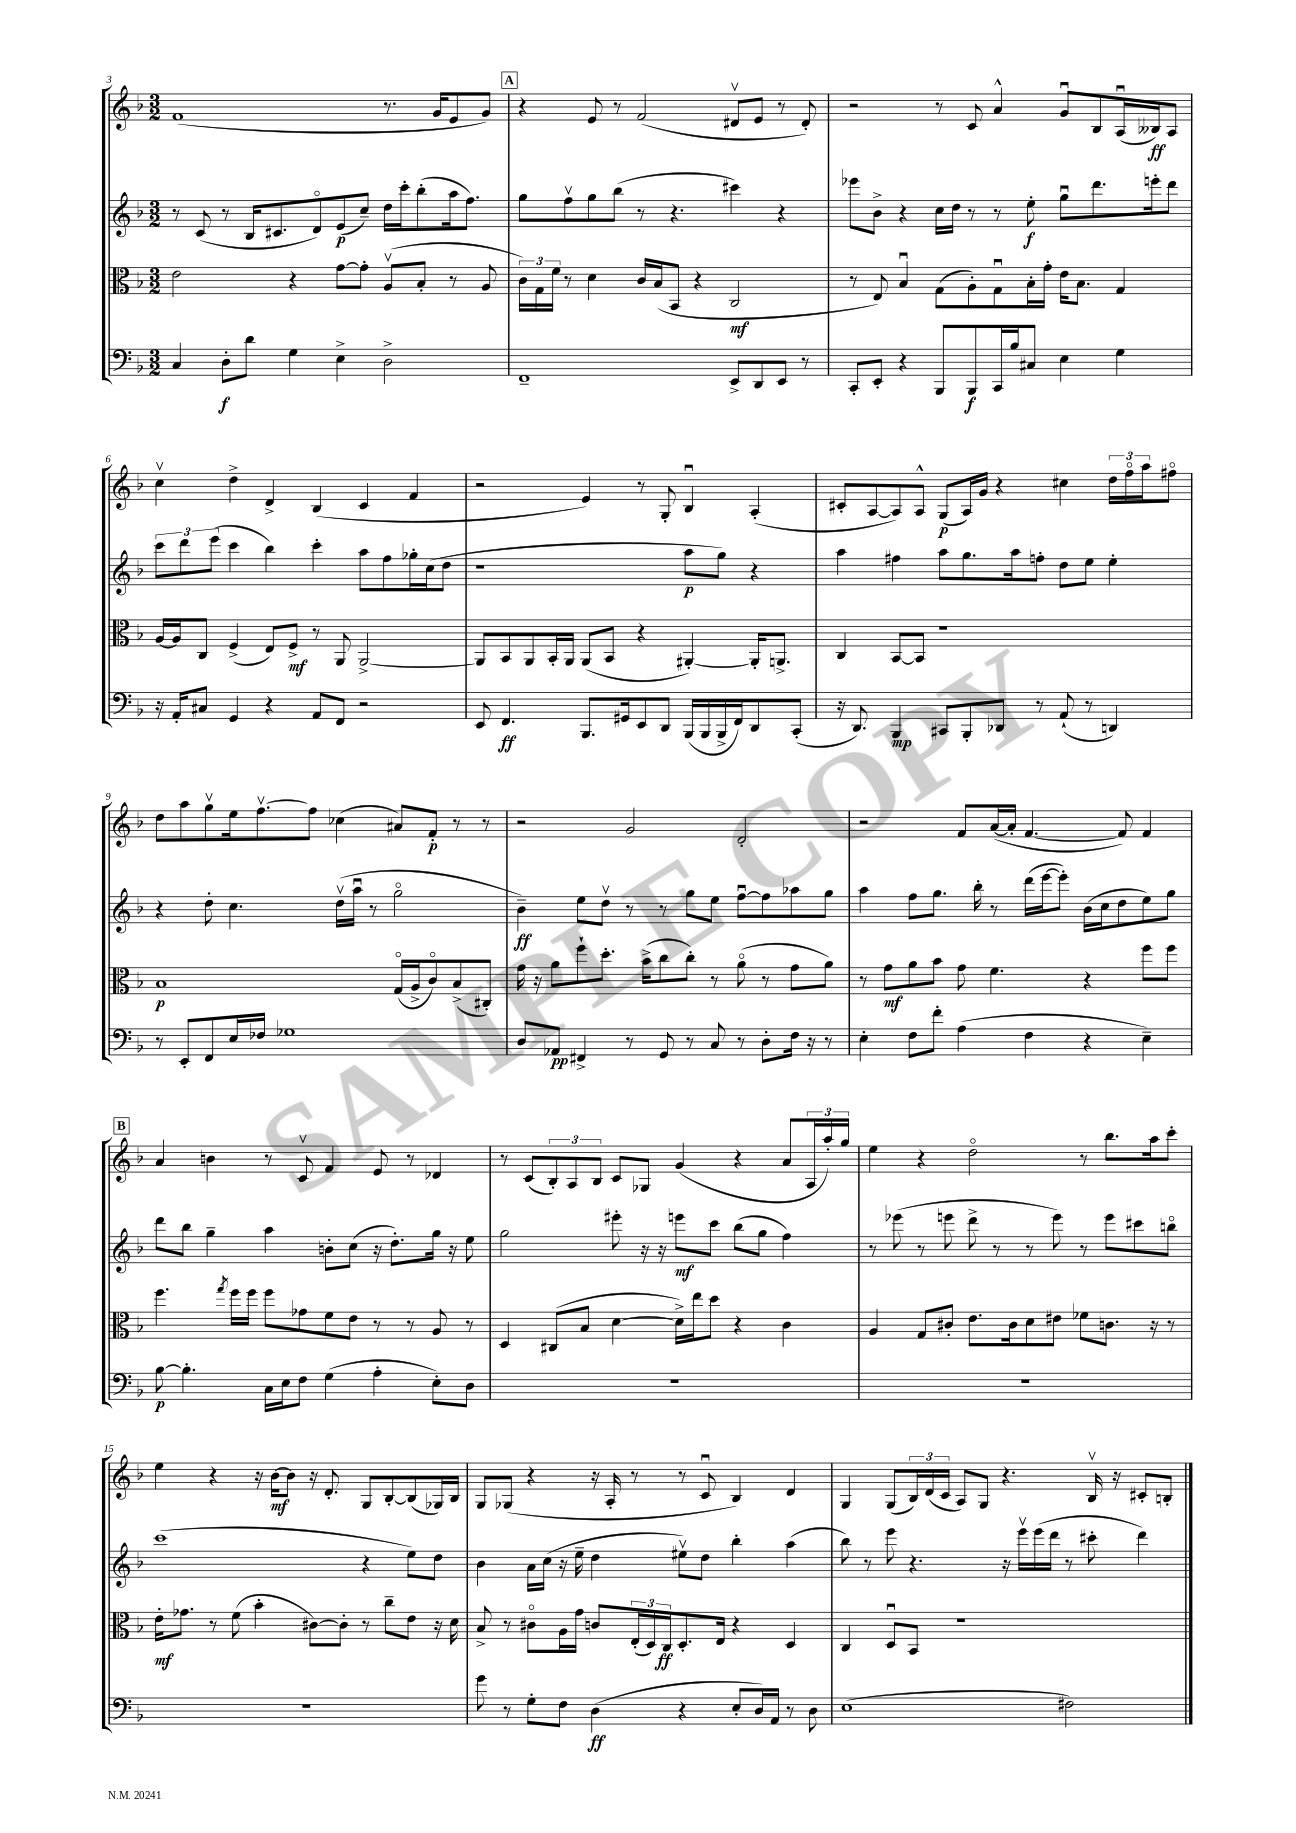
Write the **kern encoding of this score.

**kern	**kern	**kern	**kern
*staff4	*staff3	*staff2	*staff1
*clefF4	*clefC3	*clefG2	*clefG2
*k[b-]	*k[b-]	*k[b-]	*k[b-]
*M3/2	*M3/2	*M3/2	*M3/2
4C/	2e\	8r	(1f
.	.	(8c/	.
8D'\L	.	8r	.
8d\J	.	16B-/LK	.
.	.	8.c#/	.
4G\	4r	.	.
.	.	8do/)	.
4E^\	[8g\L	(8e/	.
.	8g'\]J	8cc~/J)	.
2D^\	(8Av/L	16dd\LL	8.r
.	.	16ccc'\J	.
.	8B-'/J	(8bb-'\	.
.	.	.	16g/LK
.	8r	16aa\k	8e/
.	.	8.ff\J)	.
.	8A/	.	8g/J)
=	=	=	=
1FF~	24c\LL)	8gg\L	4r
.	24G\	.	.
.	24f\JJ	.	.
.	8r	8ffv\	.
.	4d\	8gg\	8e/
.	.	(8bb-\J	8r
.	16c/LL	8r	(2f/
.	(16B-/J	.	.
.	8BB-/J	4.r	.
.	4r	.	.
8EE^/L	2C/	4ccc#\)	8d#v/L
8DD/	.	.	8e/J
8EE/J	.	4r	8r
8r	.	.	8d#'/)
=	=	=	=
8CC'/L	8r	8eee-\L	2r
8EE'/J	8E/)	8b-^\J	.
4r	4B-u/	4r	.
8BBB-/L	(8G\L	16cc\LL	8r
.	.	16dd\JJ	.
8BBB-/	8A'\)	8r	8c/
16CC/L	8Gu\	8r	4a^^/
16B-/J	.	.	.
8C#/J	16B-'\L	8ee'\	.
.	16g'\JJ	.	.
4E\	16e\LK	8ggu\L	8gu/L
.	8.B-\J	.	.
.	.	8.ddd\	8B-/
4G\	4G/	.	(16Au/L
.	.	16eee'\k	16B--/J)
.	.	8ddd\J	8A/J
=	=	=	=
16r	[16A/LL	12ccc\L	4ccv\
16AA'/LK	16A/]J	.	.
.	.	12ddd\	.
8C#/J	8C/J	.	.
.	.	(12eee\J	.
4GG/	(4F^/	4ccc\	4dd^\
4r	8E/L)	4bb-\)	4d^/
.	8F^/J	.	.
8AA/L	8r	4ccc'\	(4B-/
8FF/J	8AA/	.	.
2r	[2AA^/	8aa\L	4c/
.	.	8ff\	.
.	.	16gg-'\L	4f/
.	.	(16cc\J	.
.	.	8dd\J	.
=	=	=	=
8EE/	8AA/]L	1r	2r
4.FF/	8BB-/	.	.
.	8AA/	.	.
.	16BB-'/L	.	.
.	16AA/JJ	.	.
8.BBB-/L	(8AA/L	.	4e/)
.	8BB-/J	.	.
16GG#/k	.	.	.
8EE/	4r	.	8r
8DD/J	.	.	8G'/
(16BBB-/LL	[4AA#'/)	8aa\L	4B-u/
16BBB-/	.	.	.
16BBB-^/	.	8gg\J)	.
16FF/J)	.	.	.
8DD/	16AA#'/]LK	4r	(4A'/
.	8.AA^/J	.	.
(8CC'/J	.	.	.
=	=	=	=
16r	4C/	4aa\	8c#'/L
8.DD/)	.	.	.
.	.	.	[8A/
4BBB-/	[8BB-/L	4ff#\	8A/])
.	8BB-/]J	.	8A^^/J
8CC#/L	1r	8aa\L	(8G/L
8BBB-'/	.	8.gg\	16A/L)
.	.	.	16g/JJ
8DD-/J	.	.	4r
.	.	16aa\k	.
8r	.	8ff'\J	.
(8AA`/	.	8dd\L	4cc#\
8r	.	8ee\J	.
4DD/)	.	4ee'\	24dd\LL
.	.	.	24ffo\
.	.	.	24aa\J
.	.	.	8ff#o\J
=	=	=	=
8r	1B-	4r	8dd\L
8EE'/L	.	.	8aa\
8FF/	.	8dd'\	8ggv\
16E/L	.	4.cc\	16ee\k
16F-/JJ	.	.	[8.ffv\
1G-	.	.	.
.	.	.	8ff\]J
.	.	(16ddv\LL	(4cc-\
.	.	16aau\JJ	.
.	.	8r	.
.	(16Go/LL	2ggo\	8a#/L)
.	16A^/J	.	.
.	8co/)	.	8f'/J
.	(8B-^/	.	8r
.	8C#'/J)	.	8r
=	=	=	=
8D/L	16g\	4b-~\)	2r
.	16r	.	.
8AA-/J	8a\L	.	.
4FF#^/	8ff`\	8ee\L	.
.	8.dd'\J	8ddv\J	.
8r	.	8r	2g/
.	(16b-^\LK	.	.
8GG/	8cc\	8r	.
8r	8cc'\J)	8gg\L	.
8C/	8r	8ee\J	.
8r	(8ao\	[8ffu\L	2d'/
8D'\L	8r	8ff\]	.
16F\Jk	8g\L	8aa-\	.
16r	.	.	.
8r	8a\J)	8gg\J	.
=	=	=	=
4E'\	8r	4aa\	2r
.	8g\L	.	.
8F\L	8a\	8ff\L	.
8f'\J	8b-\J	8.gg\J	.
(4A\	8g\	.	8f/L
.	.	16bb-'\	.
.	4.f\	8r	([16a/L
.	.	.	16a'/]JJ
4F\	.	(16ddd\LL	[4.f/
.	.	[16eee\J	.
.	.	8eee'\]J)	.
4r	4r	(16b-\LL	.
.	.	16cc\J	.
.	.	8dd\	8f/])
4E~\)	8ff\L	8ee\)	4f/
.	8ff\J	8gg\J	.
=	=	=	=
[8B-\	4.ff\	8ddd\L	4a/
4.B-'\]	.	8bb-\J	.
.	.	4gg~\	4b\
.	8qgg/	.	.
.	16ff\LL	.	.
.	16ff\JJ	.	.
16C\LL	8ff\L	4aa\	8r
16E\J	.	.	.
8F\J	8g-\	.	8cv/
(4G\	8f\	8b'\L	4f/
.	8e\J	(8cc\J	.
4A'\	8r	16r	8e/
.	.	8.dd'\L)	.
.	8r	.	8r
8E'\L)	8A/	16gg\Jk	4d-/
.	.	16r	.
8D\J	8r	8ee\	.
=	=	=	=
1.r	4D/	2gg\	8r
.	.	.	(8c/L
.	(8C#/L	.	12B-'/)
.	.	.	12A/
.	8B-/J	.	.
.	.	.	12B-/J
.	[4d\	8eee#'\	8c/L
.	.	16r	8G-/J
.	.	16r	.
.	16d^\]LL)	8eee\L	(4g/
.	16ee\J	.	.
.	8dd\J	8ccc\J	.
.	4r	(8bb-\L	4r
.	.	8gg\J	.
.	4c\	4ff\)	8a/L
.	.	.	24A/L
.	.	.	24aa'/)
.	.	.	24gg/JJ
=	=	=	=
1.r	4A/	8r	4ee\
.	.	(8eee-\	.
.	8G/L	8r	4r
.	8c#'/J	8eee\	.
.	8.e\L	8ddd^\	2ddo\
.	.	8r	.
.	16c#\k	.	.
.	8d\	8r	.
.	8e#\J	8eee\)	.
.	8f-\L	8r	8r
.	8.c\J	8eee\L	8.bb-\L
.	.	8ccc#\	.
.	16r	.	16aa\k
.	8r	8bbo\J	8ccc'\J
=	=	=	=
1.r	16e'\LK	(1ccc	4ee\
.	8.g-\J	.	.
.	8r	.	4r
.	(8f\	.	.
.	4b-'\	.	16r
.	.	.	[16b-\LK
.	.	.	8b-\]J
.	[8c#\L)	.	16r
.	.	.	8.d'/
.	8c#'\]J	.	.
.	8r	4r	8G/L
.	8cc~\L	.	[8B-'/
.	8e\J	8ee\L)	(8B-/]
.	16r	8dd\J	16G-/L)
.	16d\	.	16B-/JJ
=	=	=	=
8g\	8B-^/	4b-\	8G/L
8r	8r	.	(8G-/J
8G'\L	8c#o\L	16a\LL	4r
.	.	(16cc\JJ	.
8F\J	16A\L	16r	.
.	16g\JJ	16ee~\	.
(4D\	8c/L	4dd\	16r
.	.	.	16A'/
.	(24E'/L	.	8r
.	24D/)	.	.
.	24C/J	.	.
4r	8.D'/	8ee#v\L)	8r
.	.	8dd\J	8cu/
.	16E/Jk	.	.
8E'/L	4r	4bb-'\	4B-/)
16D/L)	.	.	.
16AA/JJ	.	.	.
8r	4D/	(4aa\	4d/
8D\	.	.	.
=	=	=	=
(1E	4C/	8bb-\)	4G/
.	.	8r	.
.	8Du/L	8eee\	(8G/L
.	8BB-/J	4.r	24B-/L)
.	.	.	(24d/
.	.	.	24c/JJ
.	1r	.	8A/L)
.	.	.	8G/J
.	.	16r	4.r
.	.	16eeev\LL	.
.	.	(16eee\	.
.	.	16ddd\JJ	.
2F#\)	.	8r	.
.	.	8ccc#'\	16B-v/
.	.	.	16r
.	.	4ddd\)	8c#'/L
.	.	.	8B'/J
==	==	==	==
*-	*-	*-	*-
